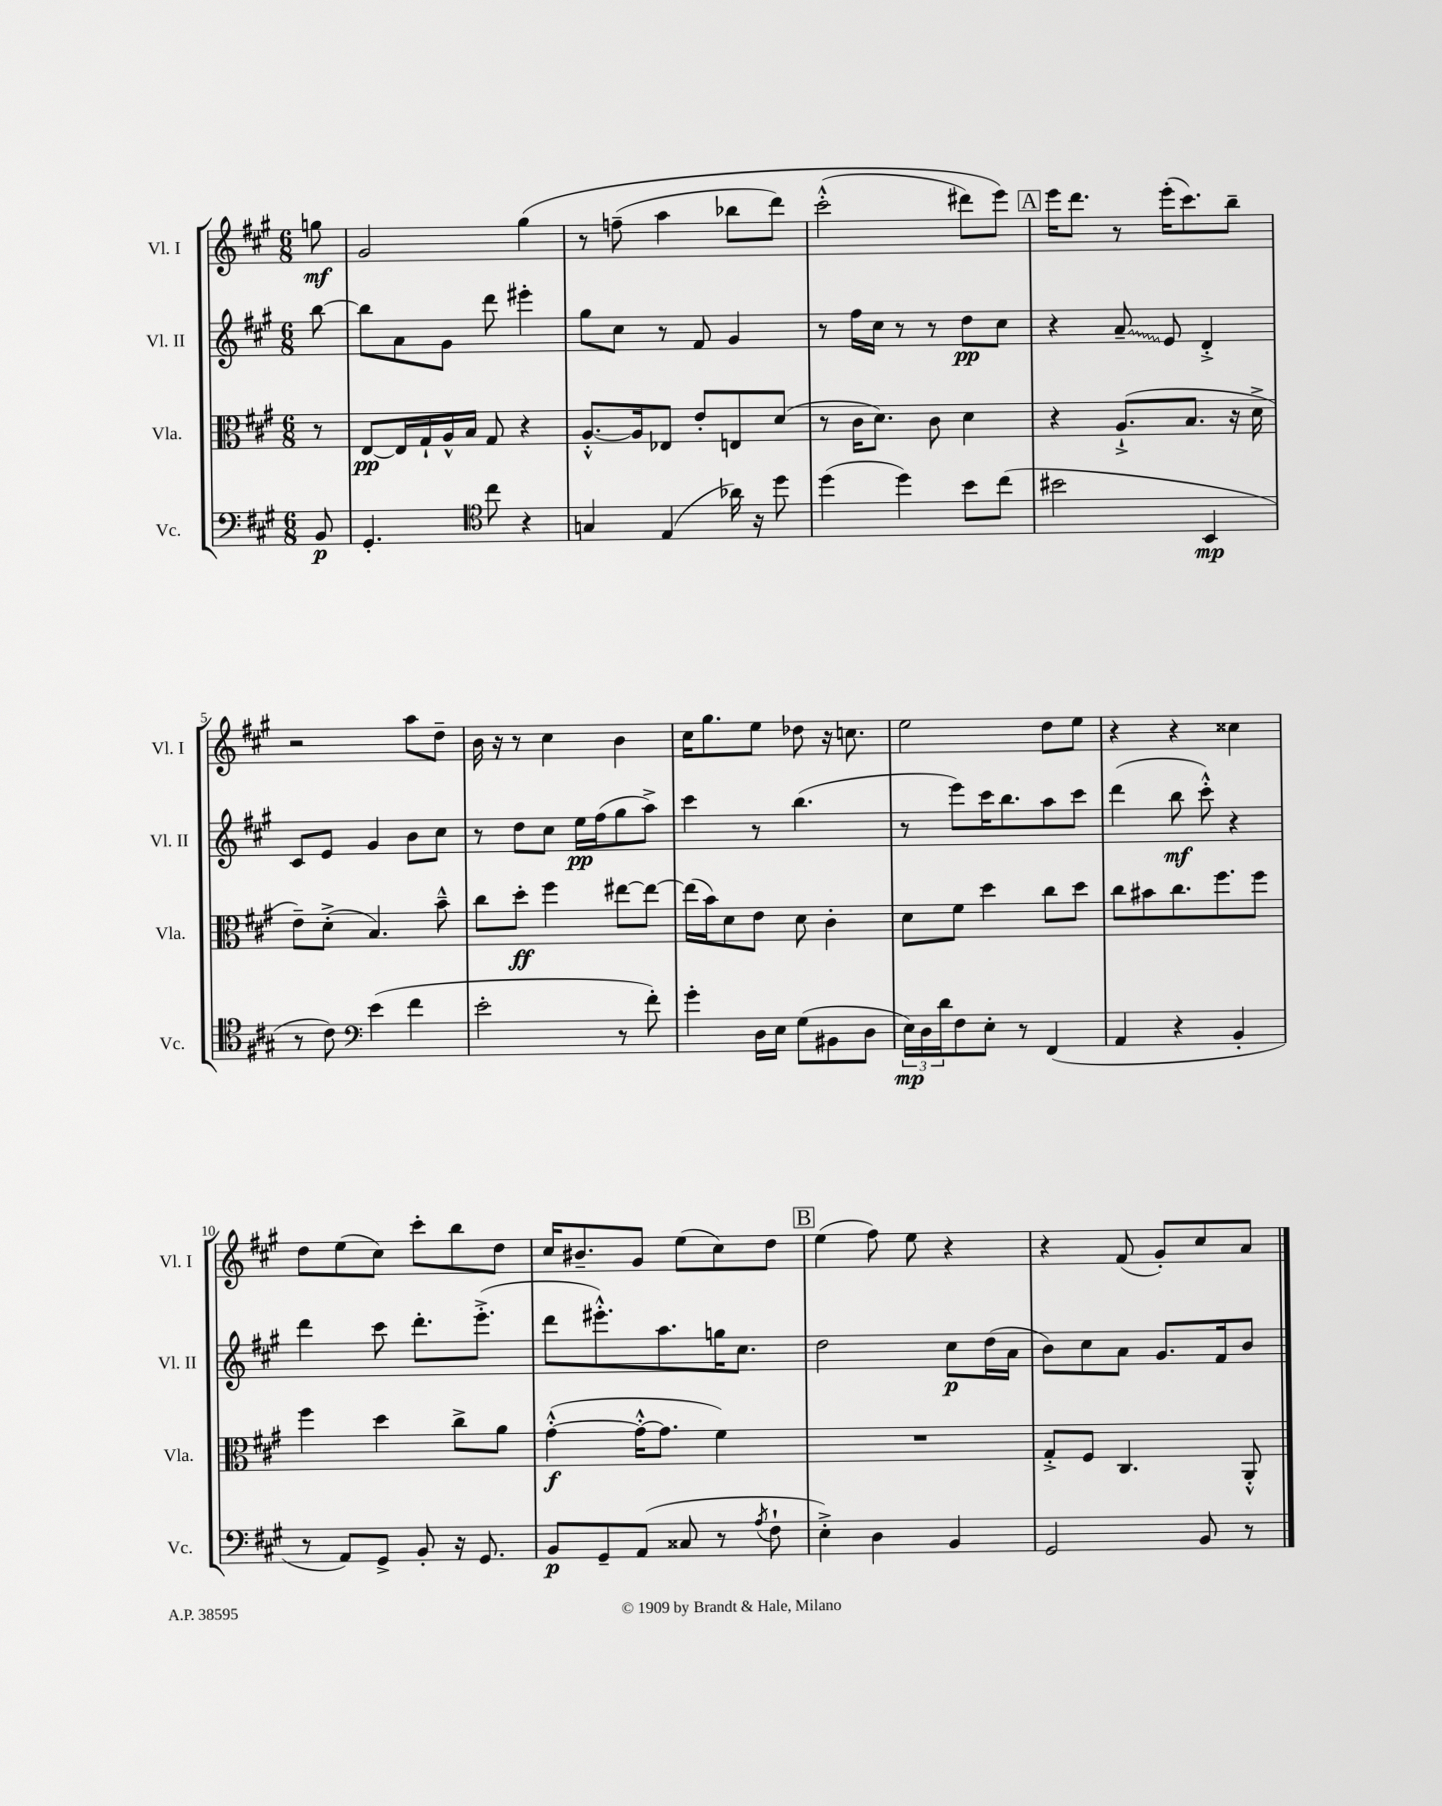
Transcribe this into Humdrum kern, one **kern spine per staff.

**kern	**kern	**kern	**kern
*staff4	*staff3	*staff2	*staff1
*clefF4	*clefC3	*clefG2	*clefG2
*k[f#c#g#]	*k[f#c#g#]	*k[f#c#g#]	*k[f#c#g#]
*M6/8	*M6/8	*M6/8	*M6/8
8BB	8r	[8bb	8gg
=	=	=	=
4.GG#'	[8E	8bb]	2g#
.	16E]	8a	.
.	16G#`	.	.
.	16A^^	8g#	.
.	16B	.	.
*clefC4	*	*	*
8cc#	8G#	8ddd	.
4r	4r	4eee#'	&(4gg#
=	=	=	=
4G	[8.A'^^	8gg#	8r
.	.	8cc#	(8ff~
.	16A]	.	.
(4E	8E-	8r	4aa
.	8e'	8f#	.
16a-)	8E	4g#	8bb-
16r	.	.	.
8dd	(8d	.	8ddd)
=	=	=	=
(4dd	8r	8r	(2ccc#'^^
.	16c#	16ff#	.
.	8.d)	16cc#	.
4dd)	.	8r	.
.	8c#	8r	.
8b	4d	8dd	8ddd#)
(8cc#	.	8cc#	8eee&)
=	=	=	=
2b#	4r	4r	16eee
.	.	.	8.ddd
.	(8.A`^	8a~	8r
.	.	8e	(16eee'
.	8.B	.	8.ccc#)
4BB	.	4d'^	.
.	16r	.	8bb~
.	16d^	.	.
=	=	=	=
8r	8e~)	8c#	2r
8c#)	(8d'^	8e	.
*clefF4	*	*	*
(4e	4.B)	4g#	.
4f#	.	8b	8aa
.	8b~^^	8cc#	8dd~
=	=	=	=
2e'	8cc#	8r	16b
.	.	.	16r
.	8dd'	8dd	8r
.	4ff#	8cc#	4cc#
.	.	16ee	.
.	.	(16ff#	.
8r	[8ee#	8gg#	4b
8f#')	8ee#_	8aa^)	.
=	=	=	=
4g#'	(16ee#]	4ccc#	16cc#
.	16b)	.	8.gg#
.	8d	.	.
16D	8e	8r	8ee
16E	.	.	.
(8G#	8d	(4.bb	8dd-
8BB#	4c#'	.	16r
.	.	.	8.cc
8D	.	.	.
=	=	=	=
24E)	8d	8r	2ee
24D	.	.	.
24d	.	.	.
8F#	8f#	8eee)	.
8E'	4dd	16ccc#	.
.	.	8.bb	.
8r	.	.	.
(4FF#	8cc#	8aa	8dd
.	8dd	8ccc#	8ee
=	=	=	=
4AA	8cc#	(4ddd	4r
.	8b#	.	.
4r	8.cc#	8bb	4r
.	.	8ccc#'^^)	.
.	8.ff#	.	.
4BB'	.	4r	4cc##
.	8ff#	.	.
=	=	=	=
8r	4ff#	4ddd	8dd
8AA)	.	.	(8ee
8GG#^	4dd	8ccc#	8cc#)
8BB'	.	8.ddd'	8ccc#'
16r	8cc#^	.	8bb
8.GG#	.	(8.eee'^	.
.	8a	.	8dd
=	=	=	=
8BB	([4g#'^^	8ddd	16cc#
.	.	.	8.b#~
8GG#~	.	8.eee#'^^)	.
(8AA	16g#'^^_	.	8g#
.	8.g#]	8.aa	.
8C##	.	.	(8ee
8r	4f#)	16gg	8cc#)
.	.	8.cc#	.
8qA	.	.	.
8F#`	.	.	8dd
=	=	=	=
4E'^)	2.r	2dd	(4ee
4D	.	.	8ff#)
.	.	.	8ee
4BB	.	8cc#	4r
.	.	(16dd	.
.	.	16a	.
=	=	=	=
2GG#	8G#'^	8b)	4r
.	8F#	8cc#	.
.	4.C#	8a	(8f#
.	.	8.g#	8g#')
8BB	.	.	8cc#
.	.	16f#	.
8r	8AA'^^	8b	8a
==	==	==	==
*-	*-	*-	*-
